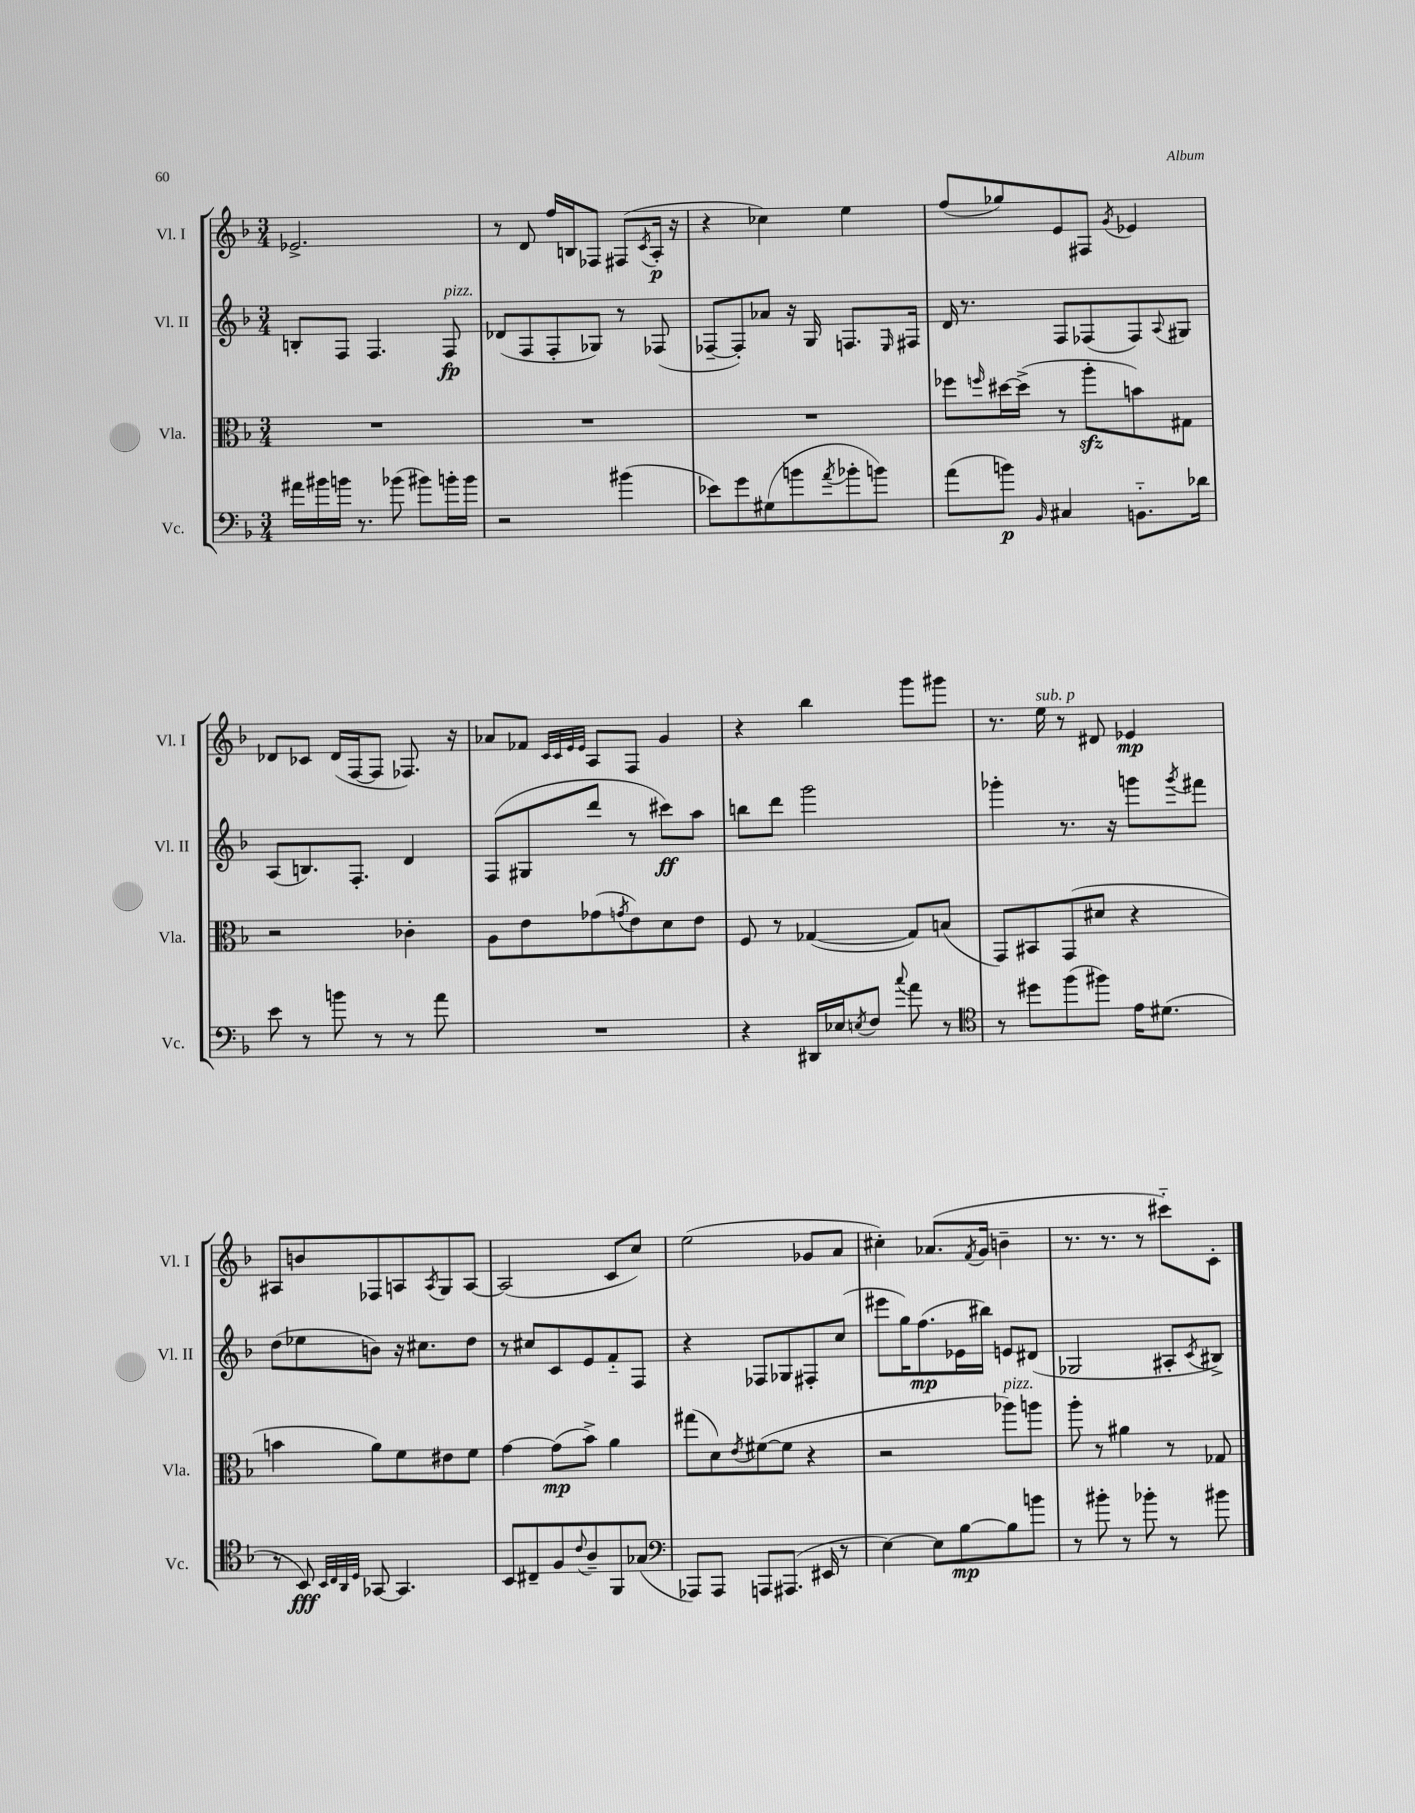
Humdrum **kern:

**kern	**dynam	**kern	**dynam	**kern	**dynam	**kern	**dynam
*part4	*part4	*part3	*part3	*part2	*part2	*part1	*part1
*staff4	*staff4	*staff3	*staff3	*staff2	*staff2	*staff1	*staff1
*I"Vc.	*	*I"Vla.	*	*I"Vl. II	*	*I"Vl. I	*
*I'Vc.	*	*I'Vla.	*	*I'Vl. II	*	*I'Vl. I	*
*clefF4	*	*clefC3	*	*clefG2	*	*clefG2	*
*k[b-]	*	*k[b-]	*	*k[b-]	*	*k[b-]	*
*M3/4	*	*M3/4	*	*M3/4	*	*M3/4	*
=16	=16	=16	=16	=16	=16	=16	=16
16a#X\LL	.	2.r	.	8Bn'/L	.	2.e-X^/	.
16b#X\	.	.	.	.	.	.	.
16bn\JJ	.	.	.	8F/J	.	.	.
8.r	.	.	.	.	.	.	.
.	.	.	.	4.F/	.	.	.
(8b-X\	.	.	.	.	.	.	.
8b#X\L)	.	.	.	.	.	.	.
!	!	!	!	!LO:TX:a:i:t=pizz.	!	!	!
16bn'\L	.	.	.	8F/	fp	.	.
16b\JJ	.	.	.	.	.	.	.
=17	=17	=17	=17	=17	=17	=17	=17
2r	.	2.r	.	(8d-X/L	.	8r	.
.	.	.	.	8F/	.	8d/	.
.	.	.	.	8F'/	.	16ff/LL	.
.	.	.	.	.	.	16Bn/J	.
.	.	.	.	8G-X/J)	.	8F-X/J	.
(4b#X\	.	.	.	8r	.	(8F#X/L	.
.	.	.	.	.	.	8qc/	.
.	.	.	.	(8F-X/	.	16A'/Jk	p
.	.	.	.	.	.	16r	.
=18	=18	=18	=18	=18	=18	=18	=18
8e-X\L)	.	2.r	.	[8F-X~/L	.	4r	.
8g\	.	.	.	8F-'/])	.	.	.
(8G#X\	.	.	.	8a-X/J	.	4cc-X\)	.
8bn\	.	.	.	16r	.	.	.
.	.	.	.	16G/	.	.	.
8qa/	.	.	.	.	.	.	.
8b-X'\	.	.	.	8.Fn/L	.	4ee\	.
8bn\J)	.	.	.	.	.	.	.
.	.	.	.	16qqE/	.	.	.
.	.	.	.	16F#X/Jk	.	.	.
=19	=19	=19	=19	=19	=19	=19	=19
(8a\L	.	8ff-X\L	.	16d/	.	(8ff/L	.
.	.	.	.	8.r	.	.	.
.	.	16qqffn/	.	.	.	.	.
8bn\J)	p	[16dd#X\L	.	.	.	8gg-X/)	.
.	.	(16dd#^\JJ]	.	.	.	.	.
16qqBB-/	.	.	.	.	.	.	.
4C#X/	.	8r	.	8F/L	.	8e/	.
.	.	8aazz'\L	.	(8F-X/	.	8F#X/J	.
.	.	.	.	.	.	8qg/	.
8.BBn\L	.	8bn\)	.	8F-/)	.	4e-X/	.
.	.	.	.	8qqA/	.	.	.
.	.	8G#X\J	.	8G#X/J	.	.	.
16d-X\Jk	.	.	.	.	.	.	.
!!LO:LB:g=z
=20	=20	=20	=20	=20	=20	=20	=20
8e\	.	2r	.	(8A/L	.	8d-X/L	.
8r	.	.	.	8.Bn/)	.	8c-X/J	.
8bn\	.	.	.	.	.	(16d-/LL	.
.	.	.	.	8.F'/J	.	[16F/J	.
8r	.	.	.	.	.	8F/J]	.
8r	.	4c-X'\	.	4d/	.	8.F-X/)	.
8a\	.	.	.	.	.	.	.
.	.	.	.	.	.	16r	.
=21	=21	=21	=21	=21	=21	=21	=21
2.r	.	8A\L	.	(8F/L	.	8a-X/L	.
.	.	8e\	.	8G#X/	.	8f-X/J	.
.	.	.	.	.	.	32qqc/LLL	.
.	.	.	.	.	.	32qqc/	.
.	.	.	.	.	.	32qqe/	.
.	.	.	.	.	.	32qqe/JJJ	.
.	.	(8g-X\	.	8ddd/J	.	8A/L	.
.	.	8qgn/	.	.	.	.	.
.	.	8e\)	.	8r	.	8F/J	.
.	.	8d\	.	8ccc#X\L)	ff	4g/	.
.	.	8e\J	.	8aa\J	.	.	.
=22	=22	=22	=22	=22	=22	=22	=22
4r	.	8F/	.	8bbn\L	.	4r	.
.	.	8r	.	8ddd\J	.	.	.
16DD#X/LL	.	([4G-X/	.	2ggg\	.	4bb-\	.
16E-X/J	.	.	.	.	.	.	.
8qEn/	.	.	.	.	.	.	.
8F/J	.	.	.	.	.	.	.
8qqcc/	.	.	.	.	.	.	.
8a\	.	8G-/L])	.	.	.	8ggg\L	.
8r	.	(8Bn/J	.	.	.	8ggg#X\J	.
=23	=23	=23	=23	=23	=23	=23	=23
*clefC4	*	*	*	*	*	*	*
8r	.	8GG/L)	.	4ggg-X'\	.	8.r	.
8dd#X\L	.	8BB#X/	.	.	.	.	.
!	!	!	!	!	!	!LO:TX:a:i:t=sub. p	!
.	.	.	.	.	.	16ee\	.
(8ff\	.	(8GG/	.	8.r	.	8r	.
8ff#X\J)	.	8d#X/J	.	.	.	8d#X/	.
.	.	.	.	16r	.	.	.
16e\KL	.	4r	.	8gggn\L	.	4e-X/	mp
(8.d#X\J	.	.	.	.	.	.	.
.	.	.	.	8qggg/	.	.	.
.	.	.	.	8fff#X\J	.	.	.
!!LO:LB:g=z
=24	=24	=24	=24	=24	=24	=24	=24
8r	.	4bn\	.	(8dd\L	.	8A#X/L	.
8BB-/)	fff	.	.	8ee-X\	.	8bn/	.
32qqBB-/LLL	.	.	.	.	.	.	.
32qqC/	.	.	.	.	.	.	.
32qqAA/	.	.	.	.	.	.	.
32qqD/JJJ	.	.	.	.	.	.	.
[8GG-X/	.	8a\L)	.	8bn\J)	.	8F-X/	.
4.GG-/]	.	8f\	.	16r	.	8An/	.
.	.	.	.	8.cc#X\L	.	.	.
.	.	.	.	.	.	8qA/	.
.	.	8e#X\	.	.	.	8G/	.
.	.	8f\J	.	8dd\J	.	[8A/J	.
=25	=25	=25	=25	=25	=25	=25	=25
8BB-/L	.	[4g\	.	8r	.	(2A/]	.
8C#X~/	.	.	.	8cc#X/L	.	.	.
8F/	.	(8g\L]	mp	8c/	.	.	.
8qqc/	.	.	.	.	.	.	.
8A~/	.	8b-^\J)	.	8e/	.	.	.
8FF/	.	4a\	.	8f/	.	8c/L	.
(8G-X/J	.	.	.	8F/J	.	8cc/J)	.
=26	=26	=26	=26	=26	=26	=26	=26
*clefF4	*	*	*	*	*	*	*
8AAA-X/L)	.	(8gg#X\L	.	4r	.	(2ee\	.
8AAA-/J	.	8d\)	.	.	.	.	.
.	.	8qe/	.	.	.	.	.
8AAAn/L	.	([8f#X\	.	8F-X/L	.	.	.
(8.AAA#X/J	.	8f#\J]	.	8G-X/	.	.	.
.	.	4r	.	8F#X'/	.	8g-X/L	.
16EE#X/	.	.	.	.	.	.	.
8r	.	.	.	(8cc/J	.	8a/J	.
=27	=27	=27	=27	=27	=27	=27	=27
[4E\)	.	2r	.	8eee#X\L	.	4cc#X'\)	.
.	.	.	.	16gg\K)	.	.	.
.	.	.	.	(8.ff\	mp	.	.
8E\L]	.	.	.	.	.	(8.a-X/L	.
[8B-\	mp	.	.	16e-X\L	.	.	.
.	.	.	.	.	.	8qf/	.
.	.	.	.	16bb#X\JJ)	.	16g/Jk	.
!	!	!LO:TX:a:i:t=pizz.	!	!	!	!	!
8B-\]	.	8aa-X\L)	.	8en/L	.	4bn~\	.
8bn\J	.	8aan\J	.	(8d#X/J	.	.	.
=28	=28	=28	=28	=28	=28	=28	=28
8r	.	8aa'\	.	2G-X/	.	8.r	.
8b#X'\	.	8r	.	.	.	.	.
.	.	.	.	.	.	8.r	.
8r	.	4a#X\	.	.	.	.	.
8b-X'\	.	.	.	.	.	8r	.
8r	.	8r	.	8A#X'/L	.	8ccc#X\L)	.
.	.	.	.	8qc/	.	.	.
8b#X\	.	8G-X/	.	8B#X^/J)	.	8c'\J	.
==	==	==	==	==	==	==	==
*-	*-	*-	*-	*-	*-	*-	*-
